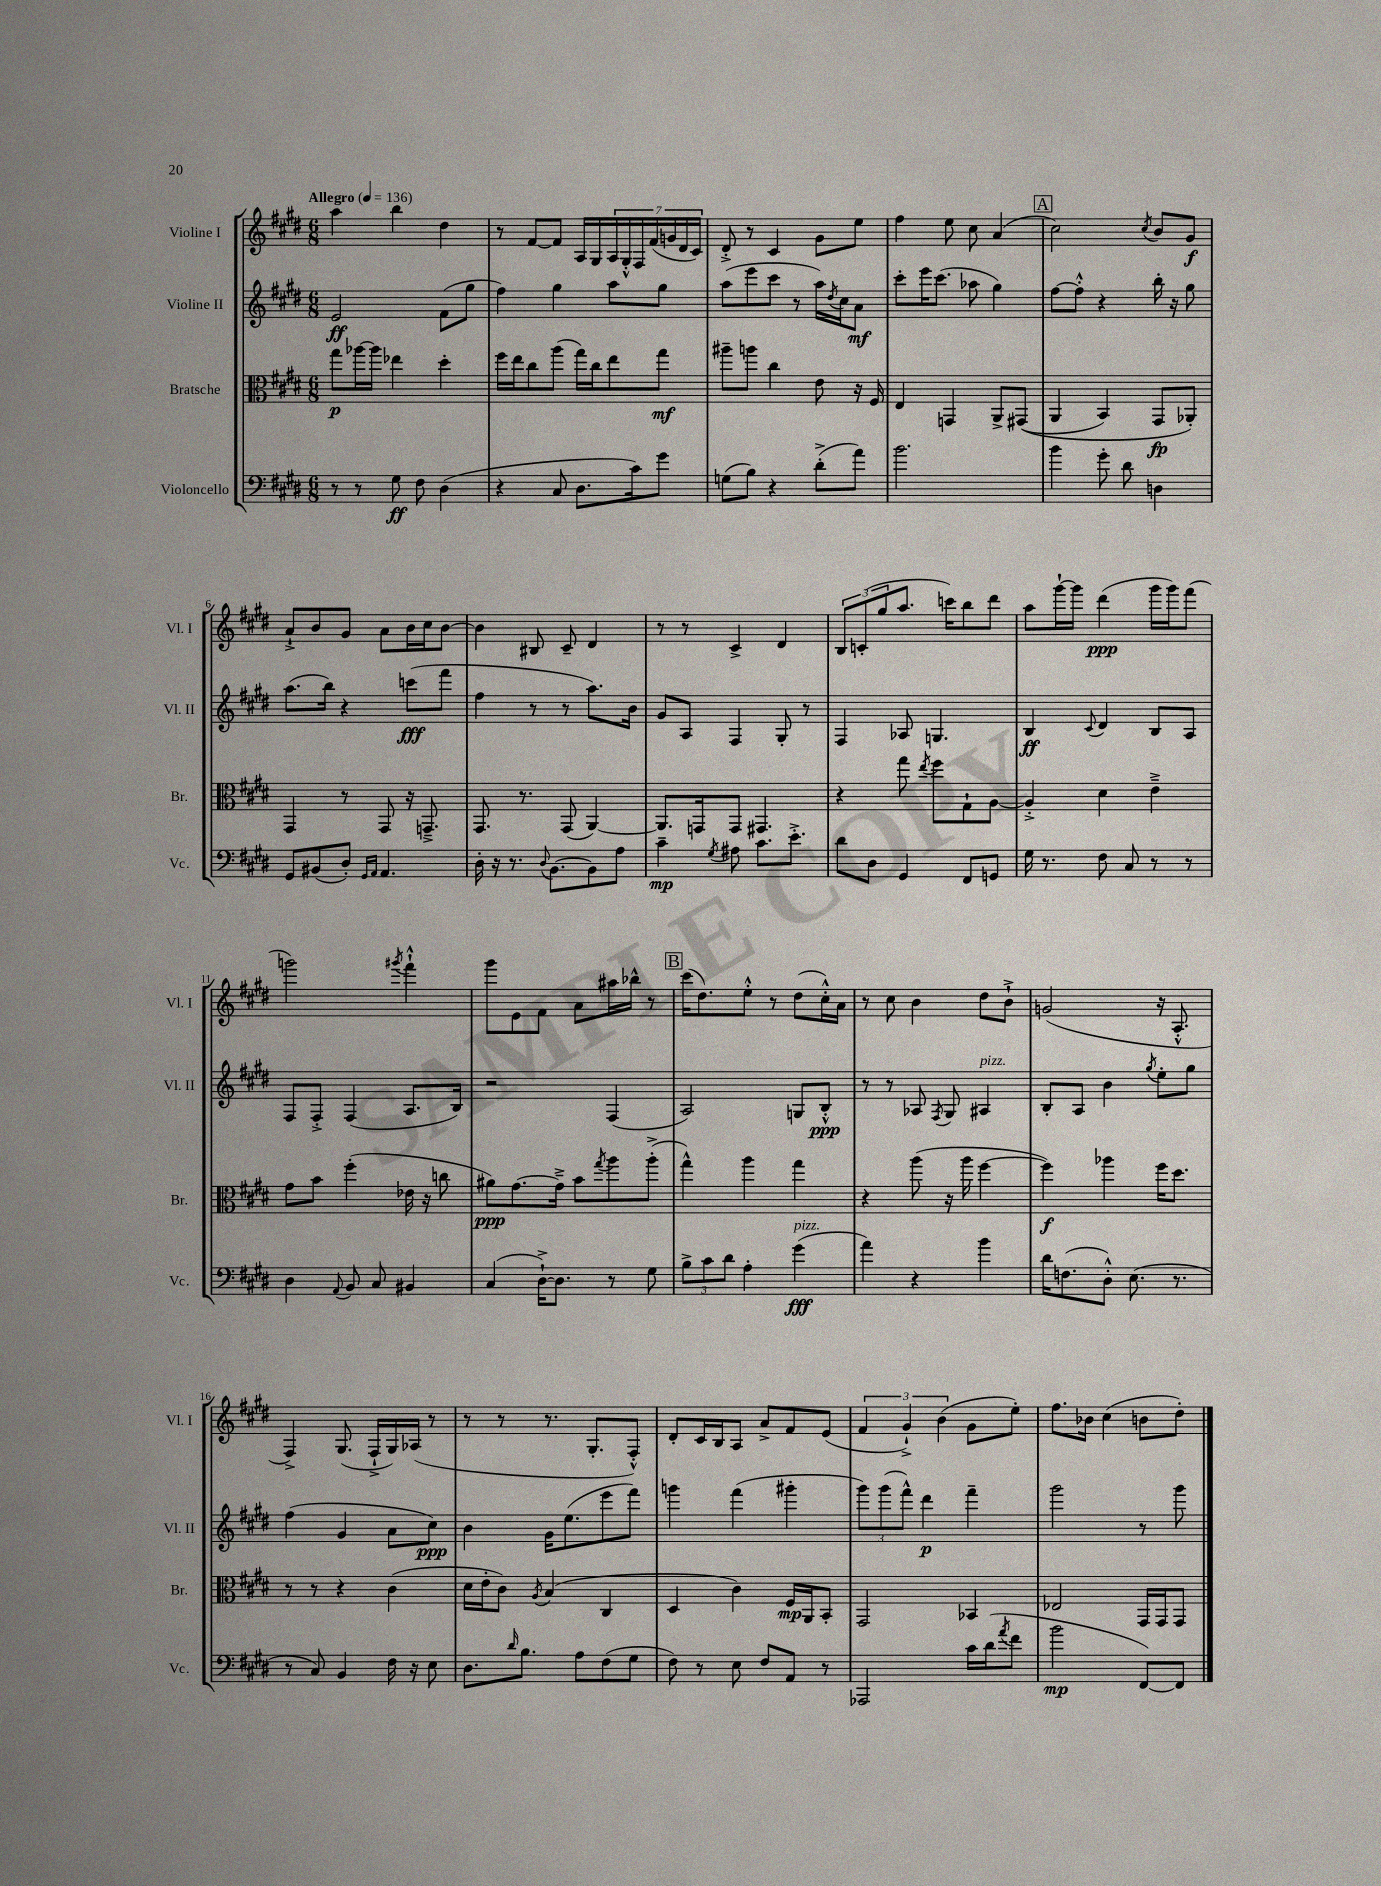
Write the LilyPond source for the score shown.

<<
\new StaffGroup <<
\new Staff = "s0" \with { instrumentName = "Violine I" shortInstrumentName = "Vl. I" } {
    \clef treble \key e \major \numericTimeSignature \time 6/8 \tempo "Allegro" 4 = 136
    a''4 b''4 dis''4 |
    r8 fis'8~ fis'8 a16 gis16 \tuplet 7/4 { a16 gis16-.-^ fis16 fis'16( g'16 dis'16 cis'16) } |
    dis'8-.-> r8 cis'4 gis'8 e''8 |
    fis''4 e''8 cis''8 a'4( |
    \mark \markup { \box "A" } cis''2) \acciaccatura { cis''8 } b'8 gis'8\f |
    a'8-!-> b'8 gis'8 a'8 b'16 cis''16 b'8~ |
    b'4 bis8 cis'8-- dis'4 |
    r8 r8 cis'4-> dis'4 |
    \tuplet 3/2 { b8 c'8-.( gis''8 } a''8. c'''16) b''8 dis'''8 |
    a''8 gis'''16~-! gis'''16 dis'''4\ppp( gis'''16 gis'''16) fis'''8( |
    g'''2) \acciaccatura { gis'''8 } fis'''4-!-^ |
    gis'''8 e'8 fis'8 a'8 ais''16 bes''16-^ r8 |
    \mark \markup { \box "B" } cis'''16( dis''8.) e''8-.-^ r8 dis''8( cis''16-.-^) a'16 |
    r8 cis''8 b'4 dis''8 b'8-!-> |
    g'2( r16 a8.-.-^ |
    fis4->) gis8.( fis16-!-> gis16) aes16( r8 |
    r8 r8 r8. gis8.-. fis8-.-^) |
    dis'8-. cis'16 b16 a8 a'8-> fis'8 e'8( |
    \tuplet 3/2 { fis'4 gis'4-!->) b'4( } gis'8 e''8-.) |
    fis''8. bes'16 cis''4( b'8 dis''8-.) \bar "|." |
}
\new Staff = "s1" \with { instrumentName = "Violine II" shortInstrumentName = "Vl. II" } {
    \clef treble \key e \major \numericTimeSignature \time 6/8
    e'2\ff fis'8( gis''8 |
    fis''4) gis''4 a''8 gis''8 |
    a''8( e'''8 cis'''8 r8 a''16) \acciaccatura { dis''8 } cis''16 a'8\mf |
    cis'''8-. e'''16 cis'''8.( aes''8 gis''4) |
    \mark \markup { \box "A" } fis''8~ fis''8-.-^ r4 b''16-. r16 gis''8 |
    a''8.( b''16) r4 c'''8\fff( fis'''8 |
    fis''4 r8 r8 a''8.) b'16 |
    gis'8 a8 fis4 gis8-. r8 |
    fis4 aes8 g4. |
    b4\ff \appoggiatura { cis'8 } dis'4 b8 a8 |
    fis8 fis8-.-> fis4( a8. b16) |
    r2 fis4( |
    \mark \markup { \box "B" } a2) g8 b8-.-^\ppp |
    r8 r8 aes8 \acciaccatura { fis8 } gis8 ais4^\markup { \italic "pizz." } |
    b8-. a8 b'4 \acciaccatura { gis''8 } e''8-. gis''8 |
    fis''4( gis'4 a'8 cis''8\ppp) |
    b'4 gis'16 e''8.( e'''8 fis'''8) |
    g'''4 fis'''4( gis'''4-. |
    \tuplet 3/2 { gis'''8) gis'''8( fis'''8-^) } dis'''4\p fis'''4-- |
    gis'''2 r8 gis'''8 \bar "|." |
}
\new Staff = "s2" \with { instrumentName = "Bratsche" shortInstrumentName = "Br." } {
    \clef alto \key e \major \numericTimeSignature \time 6/8
    gis''8\p aes''16~ aes''16 ees''4 dis''4-. |
    fis''16 e''16 cis''8 a''8( gis''16) cis''16 e''8 gis''8\mf |
    ais''8-- a''8 cis''4 e'8 r16 fis16 |
    e4 g,4 a,8-> gis,8(\( |
    \mark \markup { \box "A" } a,4 b,4) gis,8\fp aes,8-.\) |
    gis,4 r8 gis,8 r16 g,8.---> |
    gis,8. r8. gis,8( a,4~) |
    a,8. g,16 g,8 gis,4. |
    r4 gis''8 \acciaccatura { e''8 } fis''8 gis8-! a8~ |
    a4-.-> dis'4 e'4---> |
    gis'8 b'8 fis''4-.( ees'16 r16 c''8 |
    ais'8\ppp) gis'8.~ gis'16---> b'8 \acciaccatura { gis''8 } a''8 a''8-.->( |
    \mark \markup { \box "B" } gis''4-^) a''4 gis''4 |
    r4 a''8( r16 a''16 fis''4~ |
    fis''4\f) aes''4 fis''16 dis''8. |
    r8 r8 r4 cis'4( |
    dis'16 e'16-. cis'8) \acciaccatura { a8 } b4( cis4 |
    dis4 cis'4) fis16\mp a,16 b,8-. |
    gis,2 bes,4 |
    ees2 gis,16 gis,16 gis,8 \bar "|." |
}
\new Staff = "s3" \with { instrumentName = "Violoncello" shortInstrumentName = "Vc." } {
    \clef bass \key e \major \numericTimeSignature \time 6/8
    r8 r8 gis8\ff fis8 dis4( |
    r4 cis8 dis8. cis'16) gis'8 |
    g8( b8) r4 dis'8-.->( a'8) |
    b'2. |
    \mark \markup { \box "A" } b'4 gis'8-. dis'8 d4 |
    gis,8 bis,8( dis8-.) \grace { gis,16 a,16 } a,4. |
    dis16-. r16 r8. \appoggiatura { dis8 } b,8.~ b,8 a8 |
    cis'4--\mp \acciaccatura { gis8 } ais8 cis'8. e'8.-.-> |
    dis'8 dis8 gis,4 fis,8 g,8 |
    gis16 r8. fis8 cis8 r8 r8 |
    dis4 \appoggiatura { a,8 } b,8 cis8 bis,4 |
    cis4( dis16~-!->) dis8. r8 gis8 |
    \mark \markup { \box "B" } \tuplet 3/2 { b8-> cis'8 dis'8 } a4-. gis'4\fff^\markup { \italic "pizz." }( |
    a'4) r4 b'4 |
    dis'16 f8.( dis8-.-^) e8.( r8. |
    r8 cis8) b,4 fis16 r16 e8 |
    dis8. \grace { dis'16 } b8. a8 fis8( gis8 |
    fis8) r8 e8 fis8 a,8 r8 |
    aes,,2 cis'16 dis'16( \acciaccatura { a'8 } fis'8 |
    b'2\mp fis,8~) fis,8 \bar "|." |
}
>>
>>
